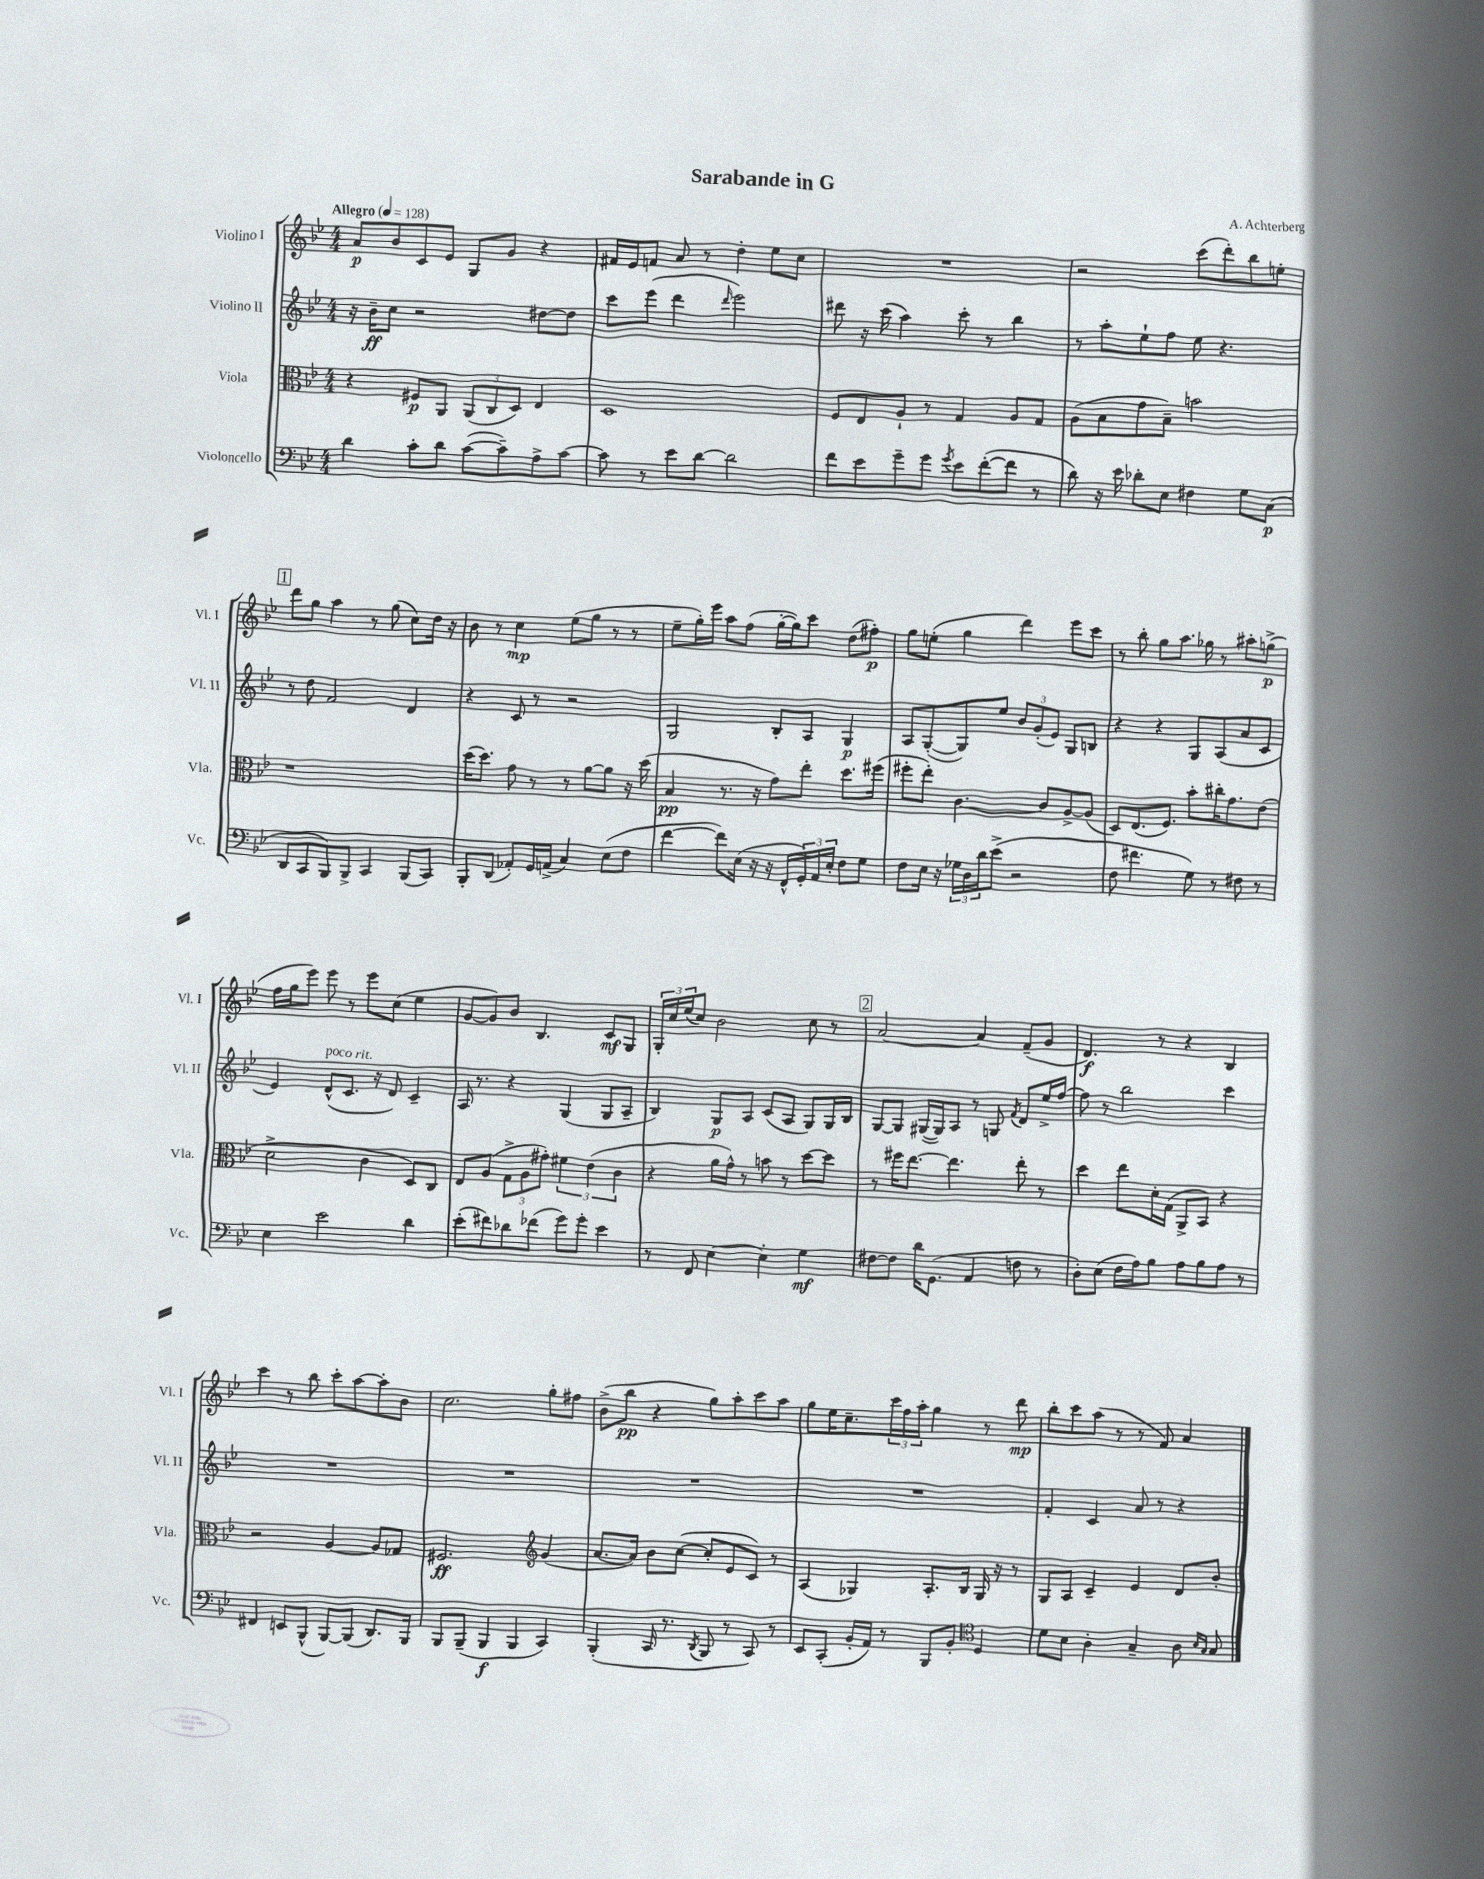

**kern	**dynam	**kern	**dynam	**kern	**dynam	**kern	**dynam
*part4	*part4	*part3	*part3	*part2	*part2	*part1	*part1
*staff4	*staff4	*staff3	*staff3	*staff2	*staff2	*staff1	*staff1
*I"Violoncello	*	*I"Viola	*	*I"Violino II	*	*I"Violino I	*
*I'Vc.	*	*I'Vla.	*	*I'Vl. II	*	*I'Vl. I	*
*clefF4	*	*clefC3	*	*clefG2	*	*clefG2	*
*k[b-e-]	*	*k[b-e-]	*	*k[b-e-]	*	*k[b-e-]	*
*M4/4	*	*M4/4	*	*M4/4	*	*M4/4	*
*MM128	*	*MM128	*	*MM128	*	*MM128	*
=1	=1	=1	=1	=1	=1	=1	=1
!	!	!	!	!	!	!LO:TX:a:B:t=Allegro	!
4d\	.	4r	.	16r	.	8a/L	p
.	.	.	.	16b-~\KL	ff	.	.
.	.	.	.	8cc\J	.	8b-/	.
8c'\L	.	8F#X/L	p	2r	.	8c/	.
8d\J	.	8AA/J	.	.	.	8e-/J	.
([8c\L	.	(12AA/L	.	.	.	8G/L	.
.	.	12C/	.	.	.	.	.
8c~\])	.	.	.	.	.	8g/J	.
.	.	12D/J)	.	.	.	.	.
8A^\	.	4E-/	.	[8dd#X\L	.	4r	.
[8c\J	.	.	.	8dd#\J]	.	.	.
=2	=2	=2	=2	=2	=2	=2	=2
8c\]	.	1D	.	8ccc\L	.	16f#X/LL	.
.	.	.	.	.	.	16e-/J	.
8r	.	.	.	(8eee-\J	.	8fn/J	.
8e-\L	.	.	.	4ddd\	.	8a/	.
[8d\J	.	.	.	.	.	8r	.
.	.	.	.	16qqddd/	.	.	.
2d\]	.	.	.	2eee-\)	.	4dd'\	.
.	.	.	.	.	.	8ee-\L	.
.	.	.	.	.	.	8cc\J	.
=3	=3	=3	=3	=3	=3	=3	=3
8f\L	.	8F/L	.	8ddd#X\	.	1r	.
8e-\	.	8E-/	.	16r	.	.	.
.	.	.	.	(16ccc\	.	.	.
8g~\	.	8A`/J	.	4aa\)	.	.	.
8g\J	.	8r	.	.	.	.	.
8qg/	.	.	.	.	.	.	.
8e-\L	.	4G/	.	8ccc'\	.	.	.
([8f'\	.	.	.	8r	.	.	.
8f\J]	.	8A/L	.	4bb-\	.	.	.
8r	.	8G/J	.	.	.	.	.
=4	=4	=4	=4	=4	=4	=4	=4
8d\)	.	(8A\L	.	8r	.	2r	.
16r	.	8B-\	.	8aa'\L	.	.	.
16e-\	.	.	.	.	.	.	.
8d-X'\L	.	8g\	.	8ee-`\	.	.	.
8E-\J	.	8B-~\J)	.	8ff\J	.	.	.
4F#X\	.	2bn\	.	8ee-\	.	(8ccc\L	.
.	.	.	.	4.r	.	8ddd'\)	.
8G\L	.	.	.	.	.	8bb-\	.
(8C\J	p	.	.	.	.	8een'\J	.
!!LO:LB:g=z
!!LO:REH:place=s1:t=1
=5	=5	=5	=5	=5	=5	=5	=5
8DD/L	.	1r	.	8r	.	8ddd\L	.
8CC/	.	.	.	8dd\	.	8gg\J	.
8BBB-/)	.	.	.	2f/	.	4aa\	.
8BBB-^/J	.	.	.	.	.	.	.
4CC/	.	.	.	.	.	8r	.
.	.	.	.	.	.	(8gg\	.
(8BBB-/L	.	.	.	4d/	.	8cc\L)	.
8CC/J)	.	.	.	.	.	16dd\Jk	.
.	.	.	.	.	.	16r	.
=6	=6	=6	=6	=6	=6	=6	=6
8BBB-'/L	.	(16dd\KL	.	4r	.	8b-\	.
.	.	8.dd\J)	.	.	.	.	.
(8DD/J	.	.	.	.	.	8r	.
8AA-X'/L)	.	8g\	.	8c/	.	4cc\	mp
16GG/L	.	8r	.	8r	.	.	.
(16AAn^/JJ	.	.	.	.	.	.	.
4C/)	.	8r	.	2r	.	(8ee-\L	.
.	.	[8a\L	.	.	.	8gg\J	.
(8E-\L	.	8a\J]	.	.	.	8r	.
8F\J	.	16r	.	.	.	8r	.
.	.	(16dd\	.	.	.	.	.
=7	=7	=7	=7	=7	=7	=7	=7
[4f\	.	4B-/	pp	2G/	.	8ee-~\L	.
.	.	.	.	.	.	16gg'\L)	.
.	.	.	.	.	.	16eee-\JJ	.
8f\L])	.	8.r	.	.	.	8aa\L	.
(16E-\Jk	.	.	.	.	.	(8ff\J	.
16r	.	16r	.	.	.	.	.
16r	.	8g\L)	.	8B-'/L	.	[16gg'\LL	.
16FF^^/LL	.	.	.	.	.	16gg\J])	.
24GG'/)	.	8ee-'\J	.	8A/J	.	8ccc\J	.
24AA/	.	.	.	.	.	.	.
24E-'/JJ	.	.	.	.	.	.	.
8F\L	.	8.dd\L	.	4G/	p	(8dd\L	.
8G\J	.	.	.	.	.	8ff#X'\J)	p
.	.	(16ff#X\Jk	.	.	.	.	.
=8	=8	=8	=8	=8	=8	=8	=8
8F\L	.	8ff#X'\L	.	8A/L	.	8gg\L	.
16E-\Jk	.	8ee-'\J)	.	([8G'/	.	(8een'\J	.
16r	.	.	.	.	.	.	.
24G-X\LL	.	[4.c\	.	8G/])	.	4gg\	.
24D\	.	.	.	.	.	.	.
24d\J	.	.	.	.	.	.	.
(8e-^\J	.	.	.	8ee-/J	.	.	.
2r	.	.	.	12b-/L	.	4ddd\)	.
.	.	.	.	(12g'/	.	.	.
.	.	8c/L]	.	.	.	.	.
.	.	.	.	12e-/J)	.	.	.
.	.	[8A^/	.	8G/L	.	8eee-\L	.
.	.	(8A/J]	.	8Bn/J	.	8ccc\J	.
=9	=9	=9	=9	=9	=9	=9	=9
8F\	.	8D/L)	.	4r	.	8r	.
4.f#X\	.	(8.E-/	.	.	.	8bb-'\	.
.	.	.	.	4r	.	8gg\L	.
.	.	8.F/J)	.	.	.	.	.
.	.	.	.	.	.	8.aa\J	.
8G\)	.	8b-'\L	.	8G/L	.	.	.
.	.	.	.	.	.	16gg-X\	.
8r	.	16cc#X'\K	.	(8A/	.	8r	.
.	.	8.g\	.	.	.	.	.
8F#X\	.	.	.	8a/	.	8aa#X'\L	.
8r	.	(8e-\J	.	8c/J	.	(8ggn^\J	p
!!LO:LB:g=z
=10	=10	=10	=10	=10	=10	=10	=10
4E-\	.	2d^\	.	4e-/)	.	16ff\LL	.
.	.	.	.	.	.	16gg\J	.
.	.	.	.	.	.	8eee-\J)	.
!	!	!	!	!LO:TX:a:i:t=poco rit.	!	!	!
2e-\	.	.	.	(8d^^/L	.	8eee-\	.
.	.	.	.	8.c/J	.	8r	.
.	.	4c\	.	.	.	8eee-\L	.
.	.	.	.	16r	.	.	.
.	.	.	.	8d/)	.	(8cc\J	.
4d\	.	8D/L)	.	4c~/	.	4ee-\	.
.	.	8C/J	.	.	.	.	.
=11	=11	=11	=11	=11	=11	=11	=11
(8e-'\L	.	8E-/L	.	16A/	.	[8g/L	.
.	.	.	.	8.r	.	.	.
8f#X\)	.	(8A/J	.	.	.	8g/])	.
8d-X\	.	12G^\L	.	4r	.	8b-/J	.
.	.	12A\	.	.	.	.	.
(8f-X\J	.	.	.	.	.	4.B-/	.
.	.	12g#X'\J)	.	.	.	.	.
8g\L)	.	6f#X\	.	(4G/	.	.	.
8g'\J	.	.	.	.	.	.	.
.	.	(6e-\	.	.	.	.	.
4e-\	.	.	.	8G/L	.	8c/L	mf
.	.	6c\	.	.	.	.	.
.	.	.	.	8A~/J	.	8G/J	.
=12	=12	=12	=12	=12	=12	=12	=12
8r	.	4r	.	4B-/)	.	24G'/LL	.
.	.	.	.	.	.	24cc/	.
.	.	.	.	.	.	(24ee-/J	.
8FF/	.	.	.	.	.	8cc/J)	.
[4E-\	.	16a\LL	.	8G/L	p	2b-\	.
.	.	16g^^\JJ)	.	.	.	.	.
.	.	8r	.	8A/J	.	.	.
4E-'\]	.	8bn\	.	(8c/L	.	.	.
.	.	8r	.	8A/J	.	.	.
4G\	mf	[8dd\L	.	8G/L)	.	8cc\	.
.	.	8dd\J]	.	16G/L	.	8r	.
.	.	.	.	16B-/JJ	.	.	.
!!LO:REH:place=s1:t=2
=13	=13	=13	=13	=13	=13	=13	=13
[8F#X\L	.	8r	.	[8G/L	.	[2a/	.
8F#\J]	.	16ff#X\KL	.	8G/J]	.	.	.
.	.	[8.ee-\J	.	.	.	.	.
16d\KL	.	.	.	([16G#X/LL	.	.	.
(8.GG\J	.	.	.	16G#/J])	.	.	.
.	.	4.ee-\]	.	8A/J	.	.	.
4AA/	.	.	.	8r	.	4a/]	.
.	.	.	.	8Gn/	.	.	.
.	.	.	.	8qf/	.	.	.
8Fn\	.	8ee-'\	.	8d/L	.	(8f~/L	.
8r	.	8r	.	16ee-^/L	.	8g/J	.
.	.	.	.	[16ff/JJ	.	.	.
=14	=14	=14	=14	=14	=14	=14	=14
8D'\L)	.	4dd\	.	8ff\]	.	4.d/)	f
(8E-\J	.	.	.	8r	.	.	.
16F\LL	.	8ee-\L	.	2bb-\	.	.	.
16A\J)	.	.	.	.	.	.	.
8B-\J	.	16d'\L	.	.	.	8r	.
.	.	(16G\JJ	.	.	.	.	.
8A\L	.	8AA^/L	.	.	.	4r	.
8B-\	.	8BB-/J)	.	.	.	.	.
8A\J	.	4r	.	4ccc\	.	4B-/	.
8r	.	.	.	.	.	.	.
!!LO:LB:g=z
=15	=15	=15	=15	=15	=15	=15	=15
4FF#X/	.	2r	.	1r	.	4ccc\	.
8EEn/L	.	.	.	.	.	8r	.
(8BBB-^^/J	.	.	.	.	.	8bb-\	.
[8BBB-/L)	.	[4A/	.	.	.	8ccc'\L	.
(8BBB-/J]	.	.	.	.	.	[8aa\	.
8.DD/L)	.	8A/L]	.	.	.	8aa'\]	.
.	.	8G-X/J	.	.	.	8b-\J	.
16BBB-/Jk	.	.	.	.	.	.	.
=16	=16	=16	=16	=16	=16	=16	=16
8BBB-/L	.	2.F#X/	ff	1r	.	2.cc\	.
(8BBB-~/J	.	.	.	.	.	.	.
4BBB-/	f	.	.	.	.	.	.
4BBB-/	.	.	.	.	.	.	.
*	*	*clefG2	*	*	*	*	*
4CC/)	.	(4g/	.	.	.	8gg'\L	.
.	.	.	.	.	.	8ff#X\J	.
=17	=17	=17	=17	=17	=17	=17	=17
(4BBB-'/	.	[8.a/L	.	1r	.	(8b-^\L	.
.	.	.	.	.	.	8bb-\J	pp
.	.	16a/Jk])	.	.	.	.	.
16CC/	.	8b-\L	.	.	.	4r	.
8.r	.	.	.	.	.	.	.
.	.	([8cc\J	.	.	.	.	.
8qDD/	.	.	.	.	.	.	.
8BBB-/	.	8cc'/L]	.	.	.	8gg\L)	.
8r	.	8e-/	.	.	.	8aa'\	.
8CC/)	.	8c/J)	.	.	.	8ccc\	.
8r	.	8r	.	.	.	8aa\J	.
=18	=18	=18	=18	=18	=18	=18	=18
8EE-/L	.	(4A/	.	1r	.	8gg\L	.
(8CC'/J	.	.	.	.	.	16ee-\K	.
.	.	.	.	.	.	8.cc~\	.
16BB-'/LL	.	4G-X/)	.	.	.	.	.
16AA/JJ)	.	.	.	.	.	.	.
8r	.	.	.	.	.	24ccc\L	.
.	.	.	.	.	.	24ff\	.
.	.	.	.	.	.	24aa'\JJ	.
8BBB-/L	.	8.A'/L	.	.	.	4gg\	.
8BB-'/J	.	.	.	.	.	.	.
.	.	16B-/Jk	.	.	.	.	.
*clefC4	*	*	*	*	*	*	*
4D/	.	16G-/	.	.	.	8r	.
.	.	16r	.	.	.	.	.
.	.	8r	.	.	.	8ddd\	mp
=19	=19	=19	=19	=19	=19	=19	=19
8d\L	.	8G/L	.	4f'/	.	8bb-'\L	.
8B-\J	.	8A/J	.	.	.	8ccc\	.
4A'\	.	4c~/	.	4c/	.	(8aa\J	.
.	.	.	.	.	.	8r	.
4G~/	.	4e-/	.	8a/	.	8r	.
.	.	.	.	8r	.	8f/)	.
8A\	.	8d/L	.	4r	.	4a/	.
16qqB-/LL	.	.	.	.	.	.	.
16qqG/JJ	.	.	.	.	.	.	.
8G/	.	8b-'/J	.	.	.	.	.
==	==	==	==	==	==	==	==
*-	*-	*-	*-	*-	*-	*-	*-
